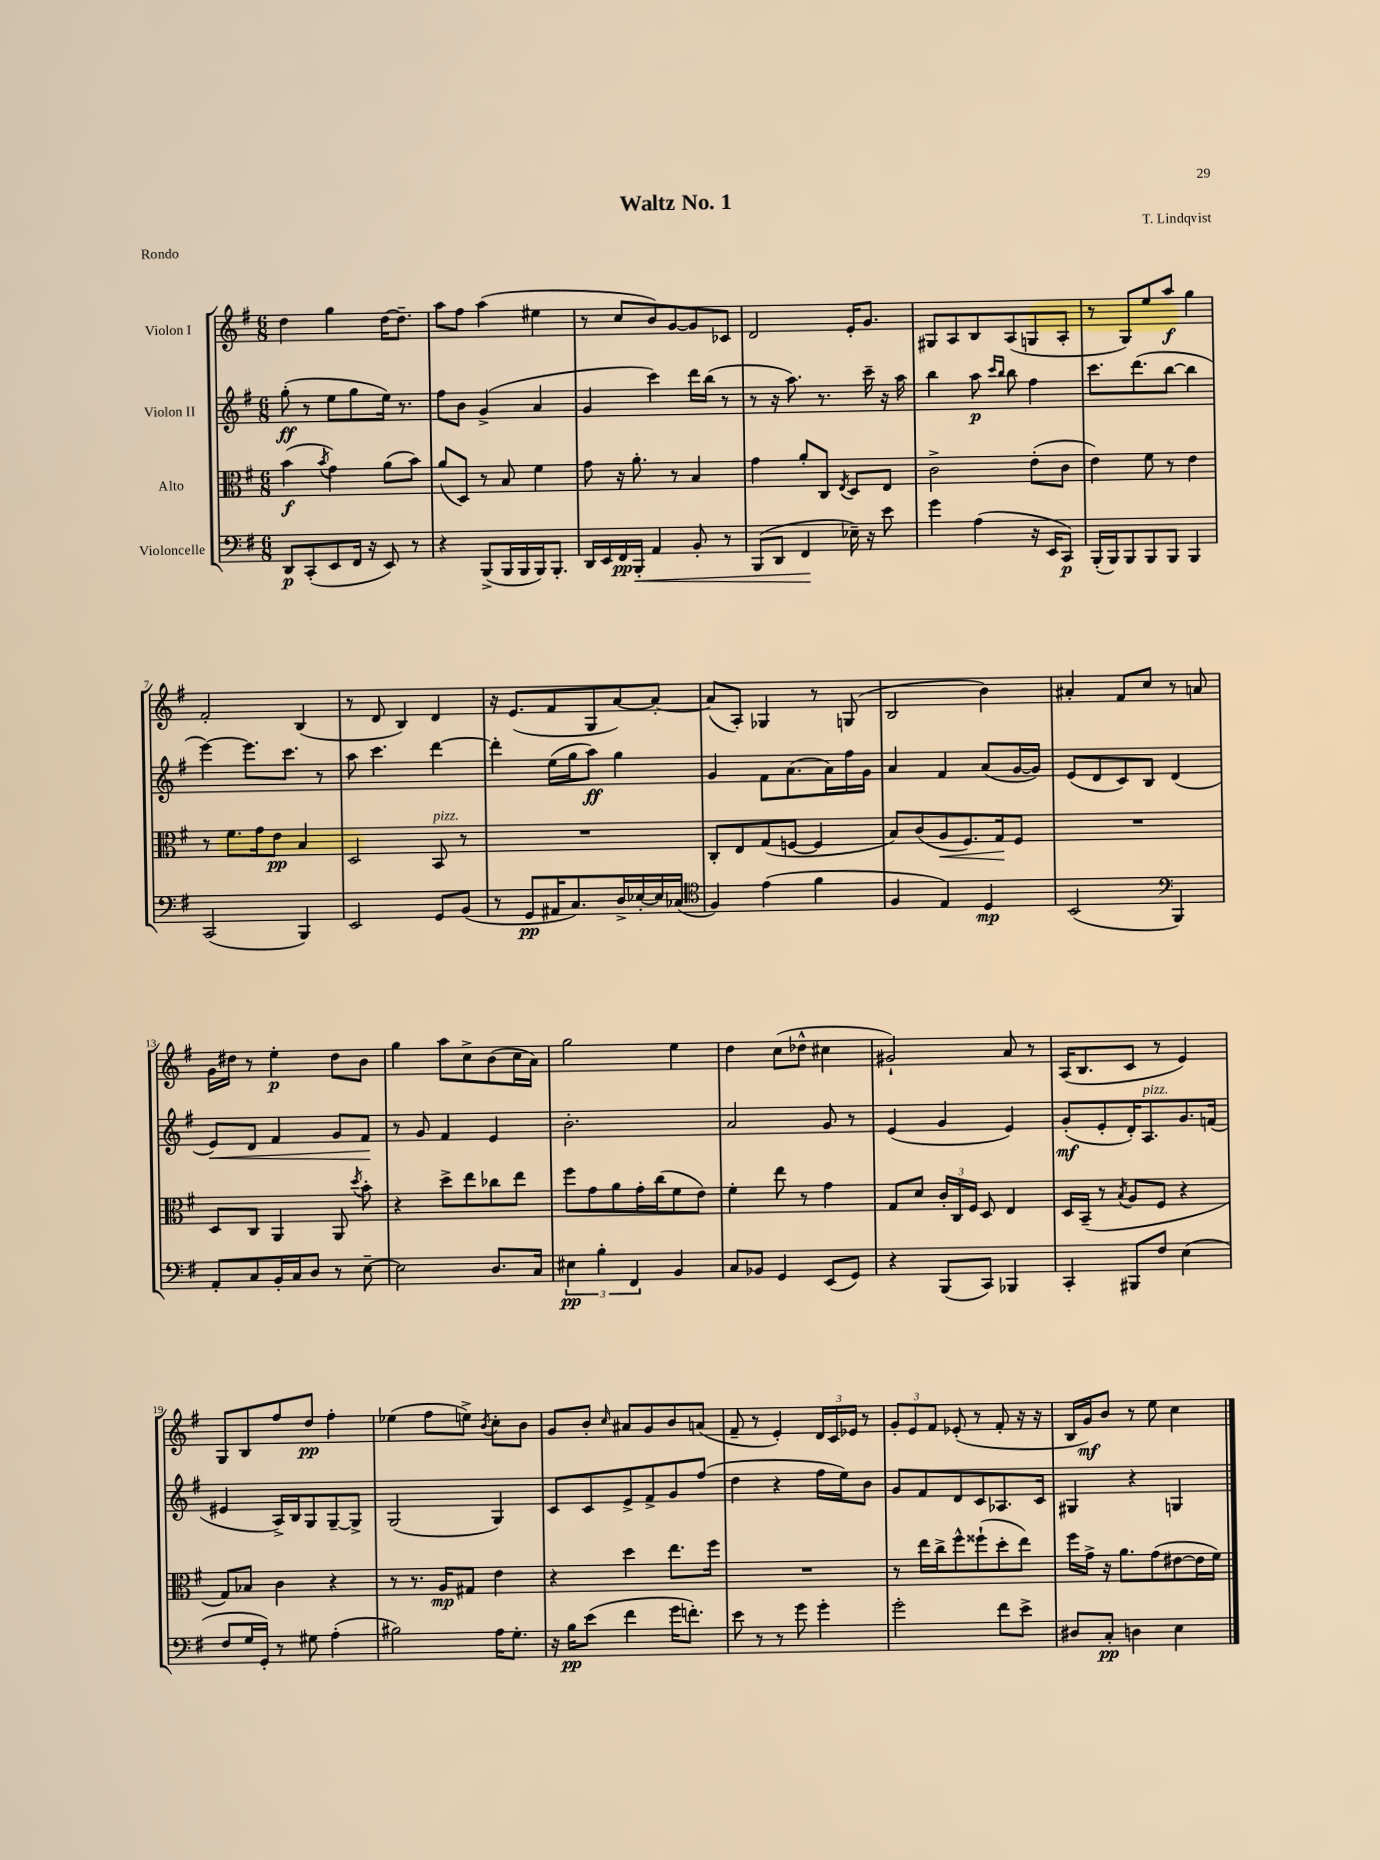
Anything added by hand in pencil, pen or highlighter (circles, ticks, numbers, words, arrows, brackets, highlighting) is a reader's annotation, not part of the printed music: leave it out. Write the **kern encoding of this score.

**kern	**kern	**kern	**kern
*staff4	*staff3	*staff2	*staff1
*clefF4	*clefC3	*clefG2	*clefG2
*k[f#]	*k[f#]	*k[f#]	*k[f#]
*M6/8	*M6/8	*M6/8	*M6/8
8DD	(4b	(8gg'	4dd
(8CC'	.	8r	.
.	8qb	.	.
8EE	4g)	8ee	4gg
16FF#	.	8gg	.
16r	.	.	.
8EE)	(8a	16ee)	[16dd
.	.	8.r	8.dd~]
8r	8b)	.	.
=	=	=	=
4r	(8a	8ff#	8aa
.	8D)	8b	8ff#
(8BBB^	8r	(4g^	(4aa
16BBB	8B	.	.
16BBB	.	.	.
16BBB)	4f#	4a	4ee#
8.BBB'	.	.	.
=	=	=	=
16DD	8g	4g	8r
16EE	.	.	.
16FF#	16r	.	8cc
16BBB'	8.a'	.	.
4AA	.	4ccc)	8b)
.	8r	.	[8g
8BB'	4B	16ddd	8g]
.	.	(16bb	.
8r	.	8r	8c-
=	=	=	=
(8BBB	4g	8r	2d
8DD	.	16r	.
.	.	8.aa)	.
4FF#	8a'	.	.
.	8C	8.r	.
.	8qE	.	.
16E-~)	8D	.	16e'
16r	.	16ccc~	8.g
8e	8E	16r	.
.	.	16aa	.
=	=	=	=
4g	2c^	4bb	8G#
.	.	.	8A
(4A	.	8aa	8B
.	.	16qqccc	.
.	.	16qqbb	.
.	.	8bb	(8A
16r	(8e'	4ff#	8G
16EE	.	.	.
8CC)	8c	.	8A'
=	=	=	=
(16BBB'	4e)	8.ccc	8r
16BBB)	.	.	.
8BBB	.	.	8G)
.	.	(8.ddd	.
8BBB	8f#	.	8ee
8BBB	8r	[8bb	8aa
4BBB	4e	4bb]	4gg
=	=	=	=
(2CC	8r	[4eee)	2f#'
.	8.f#	.	.
.	.	8.eee]	.
.	16g	.	.
.	8e	.	.
.	.	8.ccc	.
4BBB)	4B	.	(4B
.	.	8r	.
=	=	=	=
2EE	2D	8aa	8r
.	.	4.ccc	8d
.	.	.	4B)
8GG	8BB	[4ddd	4d
(8BB	8r	.	.
=	=	=	=
8r	2.r	4ddd']	16r
.	.	.	(8.e
8GG	.	.	.
16AA#	.	(16ee	8f#
8.C)	.	16gg	.
.	.	8aa)	8G
16D^	.	4gg	[8a)
[16E-'	.	.	.
16E-]	.	.	8a'_
(16C-	.	.	.
=	=	=	=
*clefC4	*	*	*
4F#)	8C'	4g	(8a]
.	8E	.	8A')
(4e	(8G	8f#	4G-
.	[8F	(8.a	.
4f#	4F]	.	8r
.	.	16a)	.
.	.	16ff#	(8G
.	.	16g	.
=	=	=	=
4F#	8B)	4a	2B
.	(8c	.	.
4E)	8A	4f#	.
.	8.F#)	.	.
4D	.	(8a	4b)
.	16G	.	.
.	8F#	[16g	.
.	.	16g])	.
=	=	=	=
(2BB	2.r	(8e	4a#'
.	.	8d	.
.	.	8c)	8f#
.	.	8B	8cc
*clefF4	*	*	*
4BBB)	.	(4d	8r
.	.	.	8a
=	=	=	=
8AA'	8D	8e)	16g
.	.	.	16dd#
8C	8C	8d	8r
16BB'	4AA	4f#	4ee'
16C	.	.	.
8D	.	.	.
8r	8AA	8g	8dd#
.	8qdd	.	.
[8E~	8b'	8f#	8b
=	=	=	=
2E]	4r	8r	4gg
.	.	8g	.
.	8dd^	4f#	8aa
.	8ee	.	8cc^
8.D	8cc-	4e	(8b
.	8ee	.	16cc
16C	.	.	16a)
=	=	=	=
6E#	8ff#	2.b'	2gg
.	8g	.	.
6B'	.	.	.
.	8a	.	.
6FF#	.	.	.
.	16g'	.	.
.	(16cc	.	.
4BB	8f#	.	4ee
.	8e)	.	.
=	=	=	=
8C	4f#'	2a	4dd
8BB-	.	.	.
4GG	8ee	.	(8cc
.	8r	.	8dd-^^
(8EE	4g	8g	4cc#
8GG)	.	8r	.
=	=	=	=
4r	8G	(4e	2g#`)
.	8d	.	.
(8BBB	24c'	4g	.
.	24C	.	.
.	24F#	.	.
8CC)	8D	.	.
4BBB-	4E	4e)	8a
.	.	.	8r
=	=	=	=
4CC'	16D	(8g'	(16A
.	(16BB~	.	8.B
.	8r	8e'	.
.	8qB	.	.
8BBB#	8A	16d')	8c
.	.	8.A	.
8F#	8F#	.	8r
(4E	4r	8.g	4e)
.	.	(16f	.
=	=	=	=
8F#	8G)	4e#	8G
16G	8B-	.	8B
16GG')	.	.	.
8r	4c	16A^)	8ff#
.	.	16B	.
8G#	.	8G	8dd
(4A'	4r	[8G~	4ff#'
.	.	8G^]	.
=	=	=	=
2B#)	8r	(2G	(4ee-
.	8.r	.	.
.	.	.	8ff#
.	16A	.	.
.	8G#	.	8ee^)
.	.	.	8qb
16A	4e	4G)	8cc'
8.G'	.	.	.
.	.	.	8b
=	=	=	=
16r	4r	8c	8g
16B	.	.	.
(8e	.	8c	8b'
.	.	.	16qqcc
4f#	4dd	8e^	8a#
.	.	8f#^	8g
16g	8.ee	8g	8b
8.f')	.	.	.
.	.	(8ff#	(8a
.	16ff#	.	.
=	=	=	=
8e	2.r	4dd	8f#~
8r	.	.	8r
8r	.	4r	4e')
8g	.	.	.
4g'	.	16ff#	24d
.	.	.	24c
.	.	16ee)	.
.	.	.	24e-
.	.	8b	8r
=	=	=	=
2g'	8r	8g	12g'
.	.	.	12e
.	16ee	8f#	.
.	.	.	12f#
.	16cc^	.	.
.	8ff#^^	8d	(8e-'
.	(8ff##`	8c	8r
8f#	8dd'	8.A-	8f#'
8e^	8ee)	.	16r
.	.	16c	16r
=	=	=	=
8D#	16ff#	4G#	16B
.	16g^	.	16g)
8C'	16r	.	8b
.	8.a	.	.
4D	.	4r	8r
.	(8g	.	8ee
4E	[8e#	4G	4cc
.	16e#]	.	.
.	16f#)	.	.
==	==	==	==
*-	*-	*-	*-
